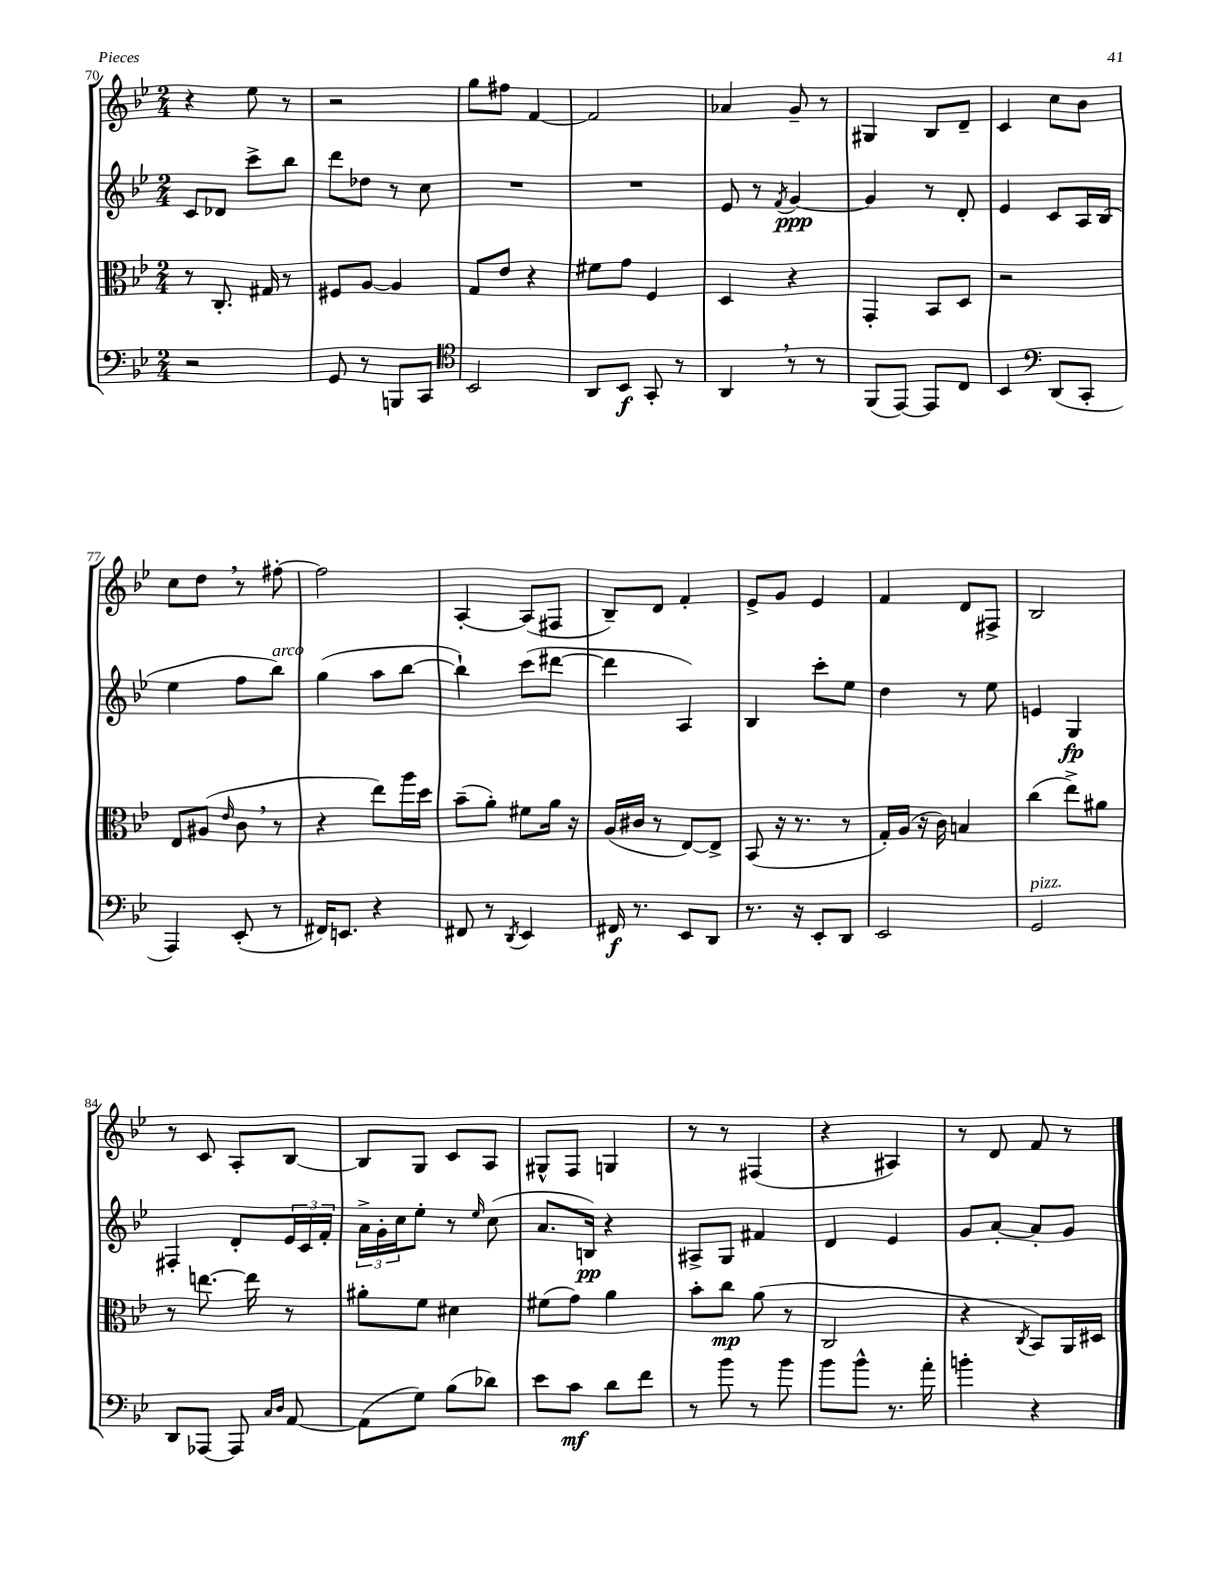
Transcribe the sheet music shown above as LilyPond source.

<<
\new StaffGroup <<
\new Staff = "s0" {
    \clef treble \key bes \major \numericTimeSignature \time 2/4
    r4 ees''8 r8 |
    r2 |
    g''8 fis''8 f'4~ |
    f'2 |
    aes'4 g'8-- r8 |
    gis4 bes8 d'8-- |
    c'4 c''8 bes'8 |
    c''8 d''8 \breathe r8 fis''8~-. |
    fis''2 |
    a4~-. a8( fis8 |
    bes8--) d'8 f'4-. |
    ees'8-> g'8 ees'4 |
    f'4 d'8 fis8-> |
    bes2 |
    r8 c'8 a8-. bes8~ |
    bes8 g8 c'8 a8 |
    gis8-^ f8 g4 |
    r8 r8 fis4( |
    r4 ais4) |
    r8 d'8 f'8 r8 \bar "|." |
}
\new Staff = "s1" {
    \clef treble \key bes \major \numericTimeSignature \time 2/4
    c'8 des'8 c'''8-> bes''8 |
    d'''8 des''8 r8 c''8 |
    R2 |
    R2 |
    ees'8 r8 \acciaccatura { f'8 } g'4~\ppp |
    g'4 r8 d'8-. |
    ees'4 c'8 a16 bes16( |
    ees''4 f''8 bes''8^\markup { \italic "arco" }) |
    g''4( a''8 bes''8~ |
    bes''4-!) c'''8( dis'''8~ |
    dis'''4 a4) |
    bes4 c'''8-. ees''8 |
    d''4 r8 ees''8 |
    e'4 g4\fp |
    fis4-. d'8-. \tuplet 3/2 { ees'16 c'16 f'16-. } |
    \tuplet 3/2 { a'16-> g'16-. c''16 } ees''8-. r8 \grace { ees''16 } c''8( |
    a'8. b16\pp) r4 |
    ais8-> g8 fis'4 |
    d'4 ees'4 |
    g'8 a'8~-. a'8-. g'8 \bar "|." |
}
\new Staff = "s2" {
    \clef alto \key bes \major \numericTimeSignature \time 2/4
    r8 c8.-. gis16 r8 |
    fis8 a8~ a4 |
    g8 ees'8 r4 |
    fis'8 g'8 f4 |
    d4 r4 |
    g,4-. bes,8 d8 |
    r2 |
    ees8 ais8( \grace { ees'16 } c'8 \breathe r8 |
    r4 ees''8) a''16 d''16 |
    bes'8--( a'8-.) fis'8 a'16 r16 |
    a16( cis'16 r8 ees8~) ees8-> |
    bes,8( r16 r8. r8 |
    g16-.) a16( r16 c'16) b4 |
    c''4( ees''8->) ais'8 |
    r8 e''8.~ e''16 r8 |
    ais'8-. f'8 dis'4 |
    fis'8( g'8) a'4 |
    bes'8-. c''8\mp a'8( r8 |
    c2 |
    r4 \acciaccatura { c8 } bes,8) a,16 dis16 \bar "|." |
}
\new Staff = "s3" {
    \clef bass \key bes \major \numericTimeSignature \time 2/4
    r2 |
    g,8 r8 b,,8 c,8 |
    \clef tenor bes,2 |
    a,8 bes,8\f g,8-. r8 |
    a,4 \breathe r8 r8 |
    f,8( ees,8~) ees,8 c8 |
    bes,4 \clef bass d,8( c,8-. |
    a,,4) ees,8-.( r8 |
    fis,16) e,8. r4 |
    fis,8 r8 \acciaccatura { d,8 } ees,4 |
    fis,16\f r8. ees,8 d,8 |
    r8. r16 ees,8-. d,8 |
    ees,2 |
    g,2^\markup { \italic "pizz." } |
    d,8 aes,,8~ aes,,8 \grace { c16 d16 } a,8~ |
    a,8( g8) bes8( des'8) |
    ees'8 c'8\mf d'8 f'8 |
    r8 bes'8 r8 bes'8 |
    bes'8 bes'8-^ r8. a'16-. |
    b'4-. r4 \bar "|." |
}
>>
>>
\layout { \context { \Score currentBarNumber = #70 } }
